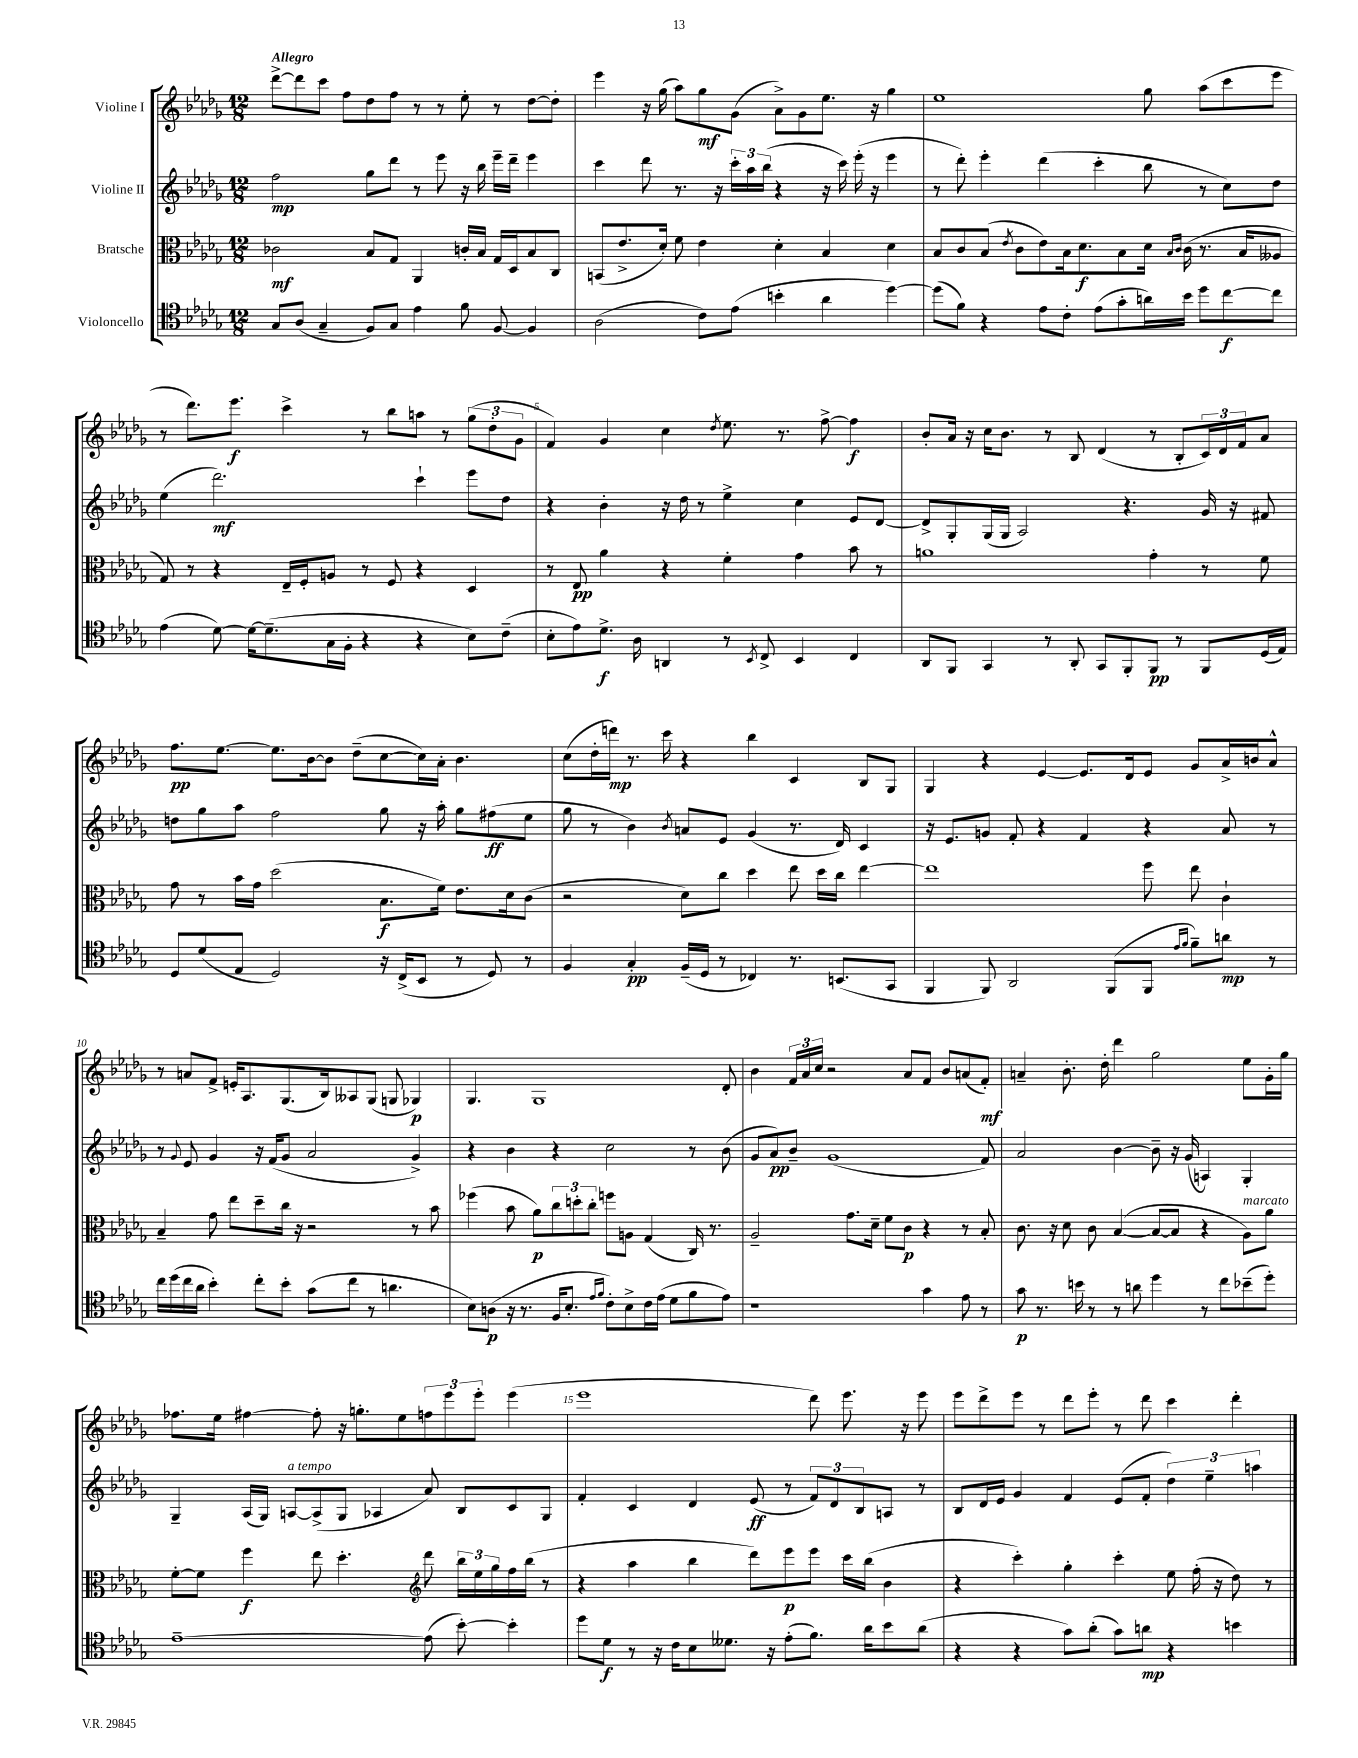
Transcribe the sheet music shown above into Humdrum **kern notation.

**kern	**dynam	**kern	**dynam	**kern	**dynam	**kern	**dynam
*part4	*part4	*part3	*part3	*part2	*part2	*part1	*part1
*staff4	*staff4	*staff3	*staff3	*staff2	*staff2	*staff1	*staff1
*I"Violoncello	*	*I"Bratsche	*	*I"Violine II	*	*I"Violine I	*
*clefC4	*	*clefC3	*	*clefG2	*	*clefG2	*
*k[b-e-a-d-g-]	*	*k[b-e-a-d-g-]	*	*k[b-e-a-d-g-]	*	*k[b-e-a-d-g-]	*
*M12/8	*	*M12/8	*	*M12/8	*	*M12/8	*
=1	=1	=1	=1	=1	=1	=1	=1
!	!	!	!	!	!	!LO:TX:a:B:t=Allegro	!
8G-/L	.	2c-X\	mf	2ff\	mp	[8ddd-^\L	.
(8A-/J	.	.	.	.	.	8ddd-\]	.
4G-~/	.	.	.	.	.	8ccc\J	.
.	.	.	.	.	.	8ff\L	.
8F/L)	.	8B-/L	.	8gg-\L	.	8dd-\	.
8G-/J	.	8G-/J	.	8ddd-\J	.	8ff\J	.
4e-\	.	4AA-/	.	8r	.	8r	.
.	.	.	.	8eee-\	.	8r	.
8f\	.	16cn'/LL	.	16r	.	8ee-'\	.
.	.	16B-/JJ	.	16bb-\	.	.	.
[8F/	.	16G-/LL	.	16eee-~\LL	.	8r	.
.	.	16D-/J	.	16ddd-~\JJ	.	.	.
4F/]	.	8B-/	.	4eee-\	.	[8dd-\L	.
.	.	8C/J	.	.	.	8dd-'\J]	.
=2	=2	=2	=2	=2	=2	=2	=2
(2A-\	.	(8BBn/L	.	4ccc\	.	4eee-\	.
.	.	8.e-^/	.	.	.	.	.
.	.	.	.	8ddd-\	.	16r	.
.	.	16d-'/Jk)	.	.	.	(16gg-\	.
.	.	8f\	.	8.r	.	8aa-\L)	.
8c\L)	.	4e-\	.	.	.	8gg-\	mf
.	.	.	.	16r	.	.	.
(8e-\J	.	.	.	24ccc'\LL	.	(8g-\J	.
.	.	.	.	24aa-\	.	.	.
.	.	.	.	(24bb-\JJ	.	.	.
4bn'\	.	4d-'\	.	4r	.	8a-^\L)	.
.	.	.	.	.	.	8g-\	.
4a-\	.	4B-/	.	16r	.	8.ee-\J	.
.	.	.	.	16ccc\)	.	.	.
.	.	.	.	(16eee-'\	.	.	.
.	.	.	.	16r	.	16r	.
[4dd-\)	.	4d-\	.	4eee-\	.	4gg-\	.
=3	=3	=3	=3	=3	=3	=3	=3
(8dd-\L]	.	8B-/L	.	8r	.	1ee-	.
8f\J)	.	8c/	.	8ddd-'\)	.	.	.
4r	.	(8B-/J	.	4eee-'\	.	.	.
.	.	8qe-/	.	.	.	.	.
.	.	8c\L	.	.	.	.	.
8e-\L	.	8e-\)	.	(4ddd-\	.	.	.
8c'\J	.	16B-\k	.	.	.	.	.
.	.	8.d-\	f	.	.	.	.
(8e-\L	.	.	.	4ccc'\	.	.	.
8g-'\	.	8B-\	.	.	.	.	.
16an\L)	.	16d-\Jk	.	8bb-\	.	8gg-\	.
.	.	16qqB-/LL	.	.	.	.	.
.	.	16qqc/JJ	.	.	.	.	.
16b-\JJ	.	(16c\	.	.	.	.	.
8dd-\L	.	8.r	.	8r	.	(8aa-\L	.
[8cc\	f	.	.	8cc\L)	.	8ccc\	.
.	.	16B-/KL	.	.	.	.	.
8cc\J]	.	8A--X/J	.	8dd-\J	.	8eee-\J	.
!!LO:LB:g=z
=4	=4	=4	=4	=4	=4	=4	=4
(4e-\	.	8G-/)	.	(4ee-\	.	8r	.
.	.	8r	.	.	.	8.ddd-\L)	.
[8d-\)	.	4r	.	2.ddd-\)	mf	.	.
.	.	.	.	.	.	8.eee-\J	f
16d-\KL_	.	.	.	.	.	.	.
(8.d-~\]	.	.	.	.	.	.	.
.	.	16E-~/LL	.	.	.	4ccc^\	.
.	.	16F'/J	.	.	.	.	.
16G-\L	.	8An/J	.	.	.	.	.
16F'\JJ	.	.	.	.	.	.	.
4r	.	8r	.	.	.	8r	.
.	.	8F/	.	.	.	8bb-\L	.
4r	.	4r	.	4ccc`\	.	8aan\J	.
.	.	.	.	.	.	8r	.
8B-\L)	.	4D-/	.	8eee-\L	.	(12gg-\L	.
.	.	.	.	.	.	12dd-'\	.
(8c~\J	.	.	.	8dd-\J	.	.	.
.	.	.	.	.	.	12g-\J	.
=5	=5	=5	=5	=5	=5	=5	=5
8B-'\L	.	8r	.	4r	.	4f/)	.
8e-\)	.	8E-/	pp	.	.	.	.
8.d-^\J	f	4a-\	.	4b-'\	.	4g-/	.
16A-\	.	.	.	.	.	.	.
4AAn/	.	4r	.	16r	.	4cc\	.
.	.	.	.	16dd-\	.	.	.
.	.	.	.	8r	.	.	.
.	.	.	.	.	.	8qdd-/	.
8r	.	4f'\	.	4ee-^\	.	8.ee-\	.
8qBB-/	.	.	.	.	.	.	.
8C^/	.	.	.	.	.	.	.
.	.	.	.	.	.	8.r	.
4BB-/	.	4g-\	.	4cc\	.	.	.
.	.	.	.	.	.	[8ff^\	.
4C/	.	8b-\	.	8e-/L	.	4ff\]	f
.	.	8r	.	[8d-/J	.	.	.
=6	=6	=6	=6	=6	=6	=6	=6
8AA-/L	.	1an	.	8d-^/L]	.	8b-'/L	.
8FF/J	.	.	.	8G-'/	.	16a-/Jk	.
.	.	.	.	.	.	16r	.
4GG-/	.	.	.	(16G-/L	.	16cc\KL	.
.	.	.	.	16G-/JJ	.	8.b-\J	.
.	.	.	.	2A-/)	.	.	.
8r	.	.	.	.	.	8r	.
8AA-'/	.	.	.	.	.	8B-/	.
8GG-/L	.	.	.	.	.	(4d-/	.
8FF'/	.	.	.	4.r	.	.	.
8FF/J	pp	4g-'\	.	.	.	8r	.
8r	.	.	.	.	.	8B-'/L	.
8FF/L	.	8r	.	16g-/	.	24c/L)	.
.	.	.	.	.	.	24d-/	.
.	.	.	.	16r	.	.	.
.	.	.	.	.	.	24f/J	.
(16D-/L	.	8f\	.	8f#X/	.	8a-/J	.
16E-/JJ)	.	.	.	.	.	.	.
!!LO:LB:g=z
=7	=7	=7	=7	=7	=7	=7	=7
8D-/L	.	8g-\	.	8ddn\L	.	8.ff\L	pp
(8d-/	.	8r	.	8gg-\	.	.	.
.	.	.	.	.	.	[8.ee-\J	.
8E-/J	.	16b-\LL	.	8aa-\J	.	.	.
.	.	16g-\JJ	.	.	.	.	.
2D-/)	.	(2dd-\	.	2ff\	.	8.ee-\L]	.
.	.	.	.	.	.	[16b-\k	.
.	.	.	.	.	.	8b-\J]	.
.	.	.	.	.	.	(8dd-~\L	.
16r	.	8.B-\L	f	8gg-\	.	[8cc\	.
(16C^/KL	.	.	.	.	.	.	.
8BB-/J	.	.	.	16r	.	16cc\L])	.
.	.	16f\Jk)	.	16aa-'\	.	16a-'\JJ	.
8r	.	8.e-\L	.	8gg-\L	.	4.b-\	.
8D-/)	.	.	.	(8ff#X\	ff	.	.
.	.	16d-\k	.	.	.	.	.
8r	.	(8c\J	.	8ee-\J	.	.	.
=8	=8	=8	=8	=8	=8	=8	=8
4F/	.	2r	.	8gg-\	.	(8cc\L	.
.	.	.	.	8r	.	16dd-'\L	.
.	.	.	.	.	.	16dddn\JJ)	mp
4G-'/	pp	.	.	4b-\)	.	8.r	.
.	.	.	.	.	.	16ccc\	.
.	.	.	.	8qb-/	.	.	.
(16F~/LL	.	8d-\L)	.	8an/L	.	4r	.
16D-/JJ	.	.	.	.	.	.	.
8r	.	8cc\J	.	8e-/J	.	.	.
4C-X/)	.	4dd-\	.	(4g-/	.	4bb-\	.
8.r	.	8ee-\	.	8.r	.	4c/	.
.	.	16dd-\LL	.	.	.	.	.
(8.BBn/L	.	16cc\JJ	.	16d-/)	.	.	.
.	.	[4ee-\	.	4c/	.	8B-/L	.
8GG-/J	.	.	.	.	.	8G-/J	.
=9	=9	=9	=9	=9	=9	=9	=9
4FF/	.	1ee-]	.	16r	.	4G-/	.
.	.	.	.	8.e-/L	.	.	.
8FF/)	.	.	.	8gn/J	.	4r	.
2AA-/	.	.	.	8f'/	.	.	.
.	.	.	.	4r	.	[4e-/	.
.	.	.	.	4f/	.	8.e-/L]	.
(8FF/L	.	.	.	.	.	.	.
.	.	.	.	.	.	16d-/k	.
8FF/J	.	8ff\	.	4r	.	8e-/J	.
16qqe-/LL	.	.	.	.	.	.	.
16qqf/JJ	.	.	.	.	.	.	.
8f~\L)	.	8ee-\	.	.	.	8g-/L	.
8an\J	mp	4c`\	.	8a-/	.	16a-^/L	.
.	.	.	.	.	.	16bn/J	.
8r	.	.	.	8r	.	8a-^^/J	.
!!LO:LB:g=z
=10	=10	=10	=10	=10	=10	=10	=10
16cc\LL	.	4B-~/	.	8r	.	8r	.
(16dd-\	.	.	.	.	.	.	.
.	.	.	.	8qqg-/	.	.	.
16cc\	.	.	.	8e-/	.	8an/L	.
16a-\JJ	.	.	.	.	.	.	.
4b-'\)	.	8g-\	.	4g-/	.	8f^/J	.
.	.	8ee-\L	.	.	.	16en'/KL	.
.	.	.	.	.	.	8.A-/	.
8cc'\L	.	8dd-~\	.	16r	.	.	.
.	.	.	.	(16f/KL	.	.	.
8b-'\J	.	16cc\Jk	.	8g-/J	.	(8.G-/	.
.	.	16r	.	.	.	.	.
(8g-\L	.	2r	.	2a-/	.	.	.
.	.	.	.	.	.	16B-/k)	.
8cc\J	.	.	.	.	.	8A--X/	.
8r	.	.	.	.	.	(8G-/J	.
4.an\	.	.	.	.	.	8Gn/	.
.	.	8r	.	4g-^/)	.	4G-X/)	p
.	.	8b-\	.	.	.	.	.
=11	=11	=11	=11	=11	=11	=11	=11
8B-\L)	.	(4ff-X\	.	4r	.	4.G-/	.
(8An\J	p	.	.	.	.	.	.
16r	.	8b-\	.	4b-\	.	.	.
8.r	.	.	.	.	.	.	.
.	.	8a-\L)	p	.	.	1G-	.
16F/KL	.	12cc\	.	4r	.	.	.
8.B-'/J	.	.	.	.	.	.	.
.	.	12ddn'\	.	.	.	.	.
.	.	12cc'\J	.	.	.	.	.
16qqe-/LL	.	.	.	.	.	.	.
16qqf/JJ	.	.	.	.	.	.	.
8c'\L)	.	8ffn\L	.	2cc\	.	.	.
8B-^\	.	8An\J	.	.	.	.	.
16c\L	.	(4G-/	.	.	.	.	.
(16e-\JJ	.	.	.	.	.	.	.
8d-\L	.	.	.	.	.	.	.
8f\	.	16C/)	.	8r	.	.	.
.	.	8.r	.	.	.	.	.
8e-\J)	.	.	.	(8b-\	.	8d-'/	.
=12	=12	=12	=12	=12	=12	=12	=12
1r	.	2A-~/	.	8g-/L	.	4b-\	.
.	.	.	.	8a-/)	pp	.	.
.	.	.	.	8b-~/J	.	24f/LL	.
.	.	.	.	.	.	24a-/	.
.	.	.	.	.	.	24cc/JJ	.
.	.	.	.	(1g-	.	2r	.
.	.	8.g-\L	.	.	.	.	.
.	.	16d-~\Jk	.	.	.	.	.
.	.	8f\L	.	.	.	.	.
.	.	8c\J	p	.	.	8a-/L	.
4g-\	.	4r	.	.	.	8f/J	.
.	.	.	.	.	.	8b-/L	.
8e-\	.	8r	.	.	.	(8an/	.
8r	.	8B-'/	.	8f/)	.	8f'/J)	mf
=13	=13	=13	=13	=13	=13	=13	=13
8g-\	p	8.c\	.	2a-/	.	4an~/	.
8.r	.	.	.	.	.	.	.
.	.	16r	.	.	.	.	.
.	.	8d-\	.	.	.	8.b-'\	.
16bn\	.	.	.	.	.	.	.
8r	.	8c\	.	.	.	.	.
.	.	.	.	.	.	16dd-'\	.
8r	.	([4B-/	.	[4b-\	.	4ddd-\	.
8an\	.	.	.	.	.	.	.
4dd-\	.	8B-/L_	.	8b-~\]	.	2gg-\	.
.	.	8B-/J]	.	16r	.	.	.
.	.	.	.	(16g-/	.	.	.
8r	.	4r	.	4An/)	.	.	.
8cc\L	.	.	.	.	.	.	.
!	!	!LO:TX:a:i:t=marcato	!	!	!	!	!
(8b-X~\	.	8A-\L)	.	4G-'/	.	8ee-\L	.
8dd-'\J)	.	8a-\J	.	.	.	16g-'\L	.
.	.	.	.	.	.	16gg-\JJ	.
!!LO:LB:g=z
=14	=14	=14	=14	=14	=14	=14	=14
[1e-~	.	[8f'\L	.	4G-~/	.	8.ff-X\L	.
.	.	8f\J]	.	.	.	.	.
.	.	.	.	.	.	16ee-\Jk	.
.	.	4ff\	f	(16A-/LL	.	[4ff#X\	.
.	.	.	.	16G-/JJ)	.	.	.
!	!	!	!	!LO:TX:a:i:t=a tempo	!	!	!
.	.	.	.	[8An/L	.	.	.
.	.	8ee-\	.	(8A^/]	.	8ff#'\]	.
.	.	4.dd-'\	.	8G-/J	.	16r	.
.	.	.	.	.	.	8.ggn'\L	.
.	.	.	.	4A-X/	.	.	.
.	.	.	.	.	.	8ee-\	.
*	*	*clefG2	*	*	*	*	*
(8e-\]	.	8ddd-\	.	8a-/)	.	12ffn\	.
.	.	.	.	.	.	12eee-\	.
[8b-'\)	.	24bb-\LL	.	8B-/L	.	.	.
.	.	24ee-\	.	.	.	12eee-'\J	.
.	.	24gg-\	.	.	.	.	.
4b-'\]	.	16ff\	.	8c/	.	(4eee-\	.
.	.	(16bb-\JJ	.	.	.	.	.
.	.	8r	.	8G-/J	.	.	.
=15	=15	=15	=15	=15	=15	=15	=15
8dd-\L	.	4r	.	4f'/	.	1eee-	.
8d-\J	f	.	.	.	.	.	.
8r	.	4aa-\	.	4c/	.	.	.
16r	.	.	.	.	.	.	.
16c\KL	.	.	.	.	.	.	.
8B-\	.	4bb-\	.	4d-/	.	.	.
8.d--X\J	.	.	.	.	.	.	.
.	.	8ddd-\L)	.	(8e-/	ff	.	.
16r	.	.	.	.	.	.	.
(8e-'\L	.	8eee-\	p	8r	.	.	.
8.f\J)	.	8eee-\J	.	12f/L)	.	8ddd-\)	.
.	.	.	.	12d-/	.	.	.
.	.	16ccc\LL	.	.	.	8.eee-\	.
.	.	.	.	12B-/	.	.	.
16a-\KL	.	(16bb-\JJ	.	.	.	.	.
8b-\	.	4b-\	.	8An/J	.	.	.
.	.	.	.	.	.	16r	.
(8a-\J	.	.	.	8r	.	8eee-\	.
=16	=16	=16	=16	=16	=16	=16	=16
4r	.	4r	.	8B-/L	.	8eee-\L	.
.	.	.	.	16d-/L	.	8ddd-^\	.
.	.	.	.	16e-/JJ	.	.	.
4r	.	4ccc'\)	.	4g-/	.	8eee-\J	.
.	.	.	.	.	.	8r	.
8g-\L)	.	4gg-'\	.	4f/	.	8ddd-\L	.
(8a-'\J	.	.	.	.	.	8eee-'\J	.
8g-\L)	.	4ccc'\	.	(8e-/L	.	8r	.
8an\J	mp	.	.	8f'/J	.	8ddd-\	.
4r	.	8ee-\	.	6dd-\)	.	4ccc\	.
.	.	(16ff'\	.	.	.	.	.
.	.	.	.	6ee-~\	.	.	.
.	.	16r	.	.	.	.	.
4bn\	.	8dd-\)	.	.	.	4ddd-'\	.
.	.	.	.	6aan\	.	.	.
.	.	8r	.	.	.	.	.
==	==	==	==	==	==	==	==
*-	*-	*-	*-	*-	*-	*-	*-
